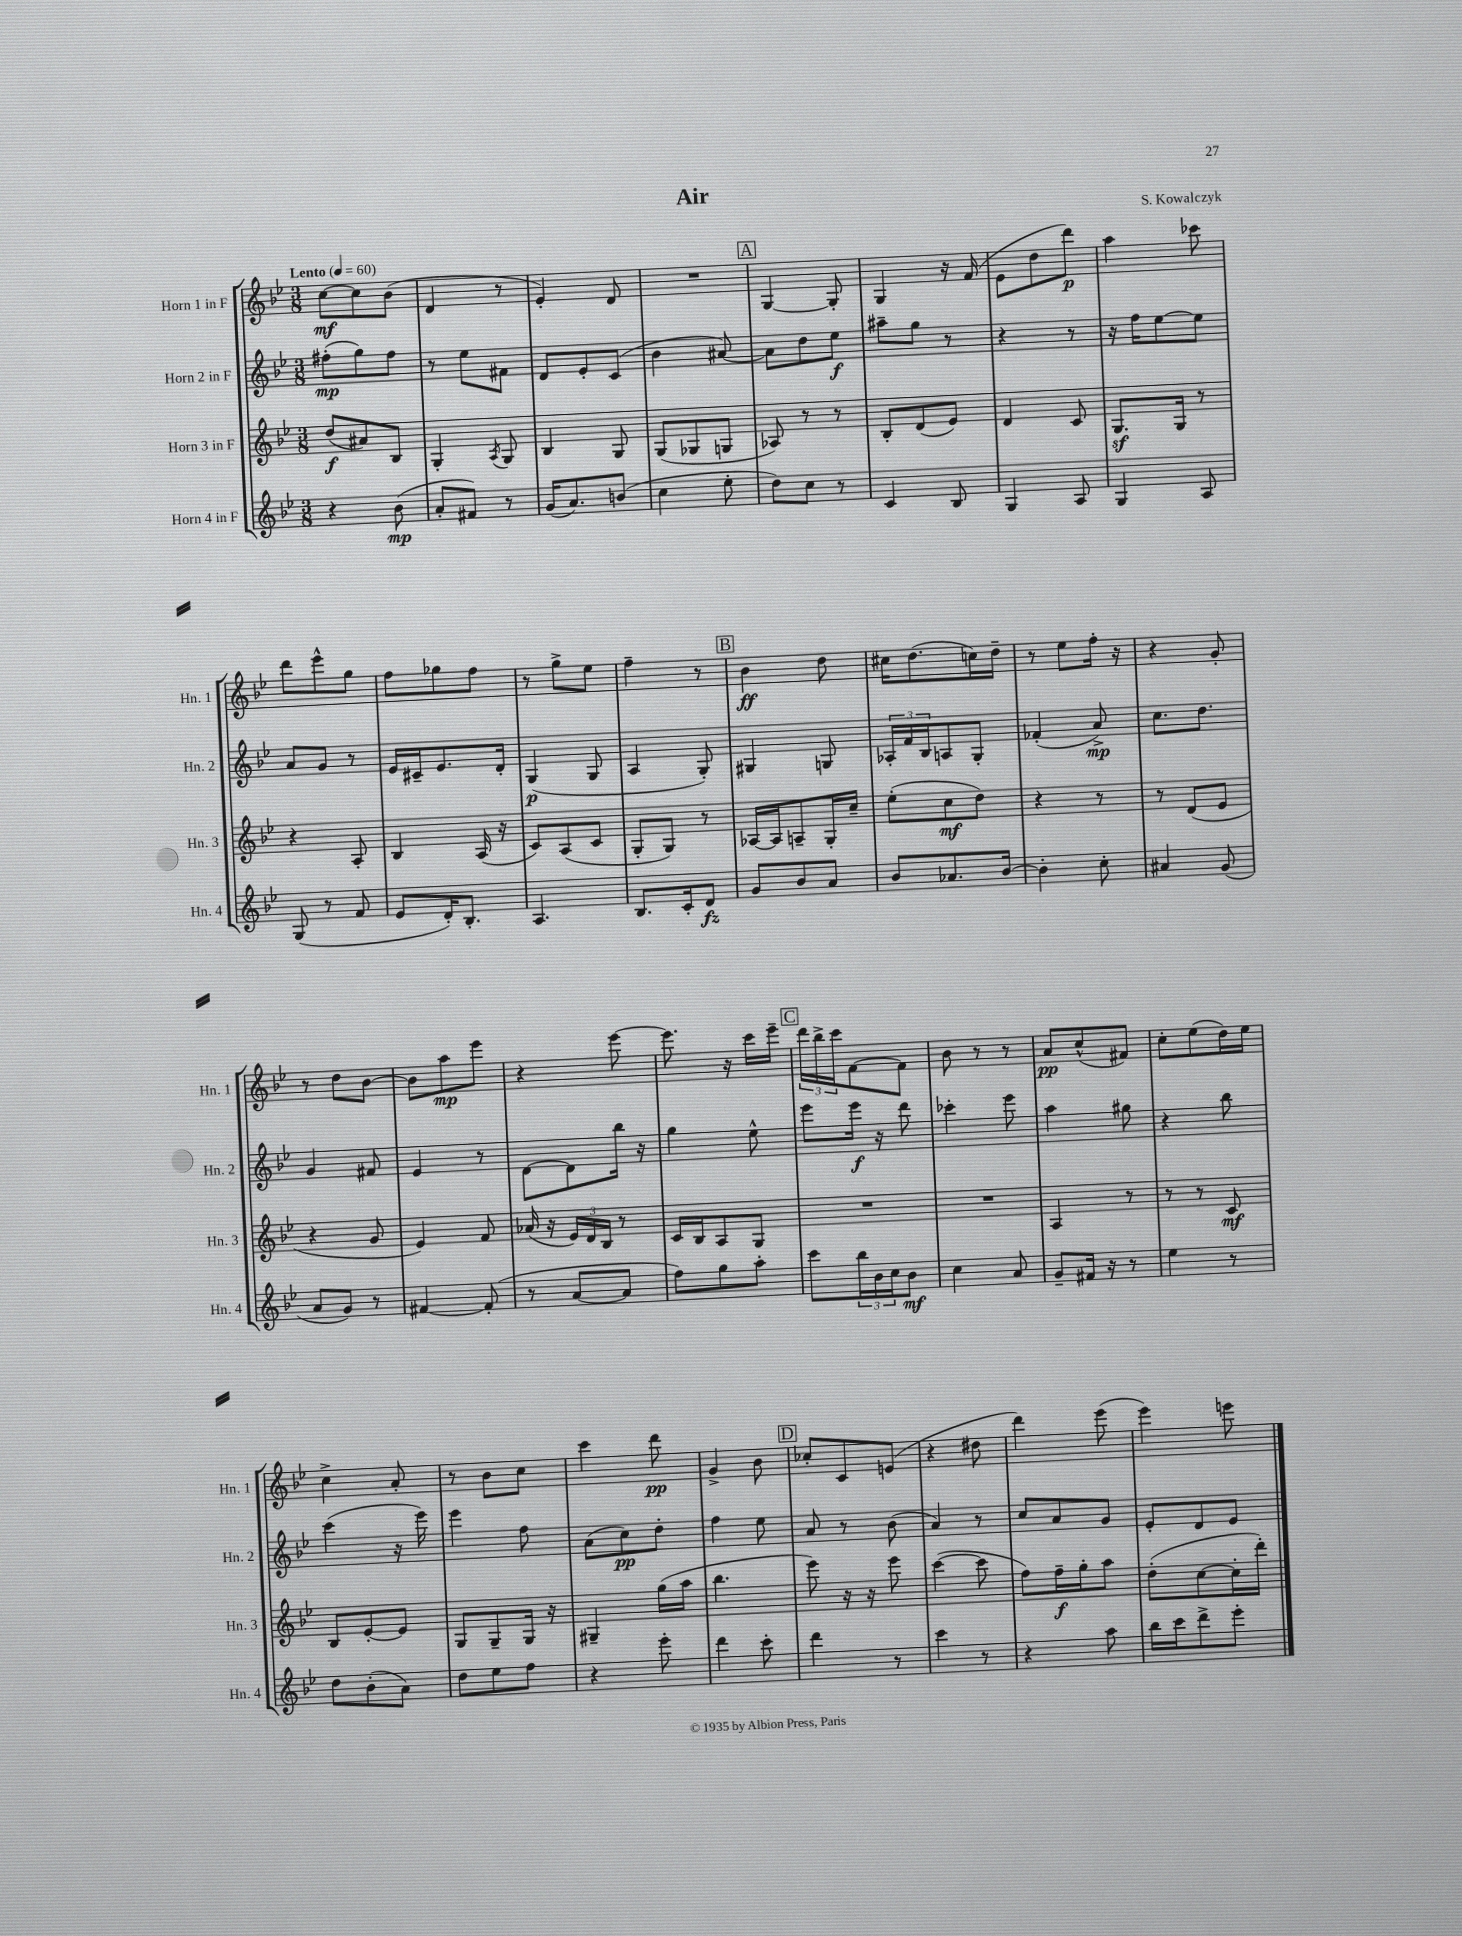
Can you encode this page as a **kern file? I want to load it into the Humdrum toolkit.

**kern	**dynam	**kern	**dynam	**kern	**dynam	**kern	**dynam
*part4	*part4	*part3	*part3	*part2	*part2	*part1	*part1
*staff4	*staff4	*staff3	*staff3	*staff2	*staff2	*staff1	*staff1
*I"Horn 4 in F	*	*I"Horn 3 in F	*	*I"Horn 2 in F	*	*I"Horn 1 in F	*
*I'Hn. 4	*	*I'Hn. 3	*	*I'Hn. 2	*	*I'Hn. 1	*
*clefG2	*	*clefG2	*	*clefG2	*	*clefG2	*
*k[b-e-]	*	*k[b-e-]	*	*k[b-e-]	*	*k[b-e-]	*
*M3/8	*	*M3/8	*	*M3/8	*	*M3/8	*
*MM60	*	*MM60	*	*MM60	*	*MM60	*
=1	=1	=1	=1	=1	=1	=1	=1
!	!	!	!	!	!	!LO:TX:a:B:t=Lento	!
4r	.	(8dd/L	f	(8ff#X'\L	mp	[8cc\L	mf
.	.	8a#X/)	.	8gg\)	.	8cc\]	.
(8b-\	mp	8B-/J	.	8ff#\J	.	(8b-\J	.
=2	=2	=2	=2	=2	=2	=2	=2
8a'/L	.	4G'/	.	8r	.	4d/	.
8f#X/J)	.	.	.	8ee-\L	.	.	.
.	.	8qA/	.	.	.	.	.
8r	.	8G/	.	8f#X\J	.	8r	.
=3	=3	=3	=3	=3	=3	=3	=3
(16g/KL	.	4B-/	.	8d/L	.	4e-'/)	.
8.a/)	.	.	.	.	.	.	.
.	.	.	.	8e-'/	.	.	.
(8bn/J	.	8G/	.	(8c/J	.	8d/	.
=4	=4	=4	=4	=4	=4	=4	=4
4cc\	.	(8G/L	.	4b-\	.	4.r	.
.	.	8G-X/	.	.	.	.	.
8ee-'\	.	8Gn/J	.	[8a#X/)	.	.	.
!!LO:REH:place=s1:t=A
=5	=5	=5	=5	=5	=5	=5	=5
8dd\L)	.	8A-X/)	.	8a#\L]	.	[4G/	.
8cc\J	.	8r	.	8dd\	.	.	.
8r	.	8r	.	8ee-\J	f	8G'/]	.
=6	=6	=6	=6	=6	=6	=6	=6
4c/	.	8B-'/L	.	8aa#X~\L	.	4G/	.
.	.	(8d/	.	8gg\J	.	.	.
8B-/	.	8e-/J)	.	8r	.	16r	.
.	.	.	.	.	.	(16f/	.
=7	=7	=7	=7	=7	=7	=7	=7
4G/	.	4d/	.	4r	.	8e-\L	.
.	.	.	.	.	.	8dd\	.
8A/	.	8c/	.	8r	.	8ddd\J)	p
=8	=8	=8	=8	=8	=8	=8	=8
4G/	.	8.Gz/L	.	16r	.	4aa\	.
.	.	.	.	16ff\KL	.	.	.
.	.	.	.	[8ee-\	.	.	.
.	.	16G/Jk	.	.	.	.	.
8A/	.	8r	.	8ee-\J]	.	8ccc-X\	.
!!LO:LB:g=z
=9	=9	=9	=9	=9	=9	=9	=9
(8G/	.	4r	.	8a/L	.	8ddd\L	.
8r	.	.	.	8g/J	.	8eee-^^\	.
8f/	.	8A'/	.	8r	.	8gg\J	.
=10	=10	=10	=10	=10	=10	=10	=10
8e-/L	.	4B-/	.	16e-/LL	.	8ff\L	.
.	.	.	.	16c#X~/J	.	.	.
16d'/K)	.	.	.	8.e-/	.	8gg-X\	.
8.B-'/J	.	.	.	.	.	.	.
.	.	(16A/	.	.	.	8ff\J	.
.	.	16r	.	16d'/Jk	.	.	.
=11	=11	=11	=11	=11	=11	=11	=11
4.A/	.	8c/L)	.	(4G/	p	8r	.
.	.	(8A/	.	.	.	8gg^\L	.
.	.	8c/J	.	8G/	.	8ee-\J	.
=12	=12	=12	=12	=12	=12	=12	=12
8.B-/L	.	8G'/L	.	4A/	.	4ff~\	.
.	.	8G/J)	.	.	.	.	.
16c'/k	.	.	.	.	.	.	.
8d/J	fz	8r	.	8G'/)	.	8r	.
!!LO:REH:place=s1:t=B
=13	=13	=13	=13	=13	=13	=13	=13
8g/L	.	[16A-X/LL	.	4G#X/	.	4b-\	ff
.	.	16A-/J]	.	.	.	.	.
8b-/	.	8An~/	.	.	.	.	.
8a/J	.	16G'/L	.	8Gn/	.	8dd\	.
.	.	16cc~/JJ	.	.	.	.	.
=14	=14	=14	=14	=14	=14	=14	=14
8b-/L	.	(8ee-'\L	.	24A-X'/LL	.	16cc#X\KL	.
.	.	.	.	24f/	.	.	.
.	.	.	.	.	.	(8.dd\	.
.	.	.	.	24B-/J	.	.	.
8.a-X/	.	8cc\	mf	8An/	.	.	.
.	.	8dd\J)	.	8G'/J	.	16ccn\L)	.
[16b-/Jk	.	.	.	.	.	16dd~\JJ	.
=15	=15	=15	=15	=15	=15	=15	=15
4b-'\]	.	4r	.	(4f-X'/	.	8r	.
.	.	.	.	.	.	8ee-\L	.
8cc'\	.	8r	.	8a^/)	mp	16ff'\Jk	.
.	.	.	.	.	.	16r	.
=16	=16	=16	=16	=16	=16	=16	=16
4a#X/	.	8r	.	8.cc\L	.	4r	.
.	.	(8d/L	.	.	.	.	.
.	.	.	.	8.dd\J	.	.	.
(8g/	.	8e-/J	.	.	.	8g'/	.
!!LO:LB:g=z
=17	=17	=17	=17	=17	=17	=17	=17
8a/L	.	4r	.	4g/	.	8r	.
8g/J)	.	.	.	.	.	8dd\L	.
8r	.	8g/	.	8f#X/	.	[8b-\J	.
=18	=18	=18	=18	=18	=18	=18	=18
[4f#X/	.	4e-/)	.	4e-/	.	8b-\L]	.
.	.	.	.	.	.	8aa\	mp
(8f#'/]	.	8f/	.	8r	.	8eee-\J	.
=19	=19	=19	=19	=19	=19	=19	=19
8r	.	(16a-X/	.	[8d\L	.	4r	.
.	.	16r	.	.	.	.	.
[8a/L	.	24e-/LL)	.	8d\]	.	.	.
.	.	24d/	.	.	.	.	.
.	.	24B-/JJ	.	.	.	.	.
8a/J]	.	8r	.	16bb-\Jk	.	[8eee-\	.
.	.	.	.	16r	.	.	.
=20	=20	=20	=20	=20	=20	=20	=20
8ff\L)	.	16c/LL	.	4gg\	.	8.eee-\]	.
.	.	16B-/J	.	.	.	.	.
8gg\	.	8A/	.	.	.	.	.
.	.	.	.	.	.	16r	.
8aa'\J	.	8G/J	.	8ee-^^\	.	16ccc\LL	.
.	.	.	.	.	.	16eee-~\JJ	.
!!LO:REH:place=s1:t=C
=21	=21	=21	=21	=21	=21	=21	=21
8ccc\L	.	4.r	.	8eee-\L	.	24ddd\LL	.
.	.	.	.	.	.	24bb-^\	.
.	.	.	.	.	.	24ccc\J	.
24bb-\L	.	.	.	16eee-\Jk	f	[8f\	.
24b-\	.	.	.	.	.	.	.
.	.	.	.	16r	.	.	.
24cc\J	.	.	.	.	.	.	.
8b-\J	mf	.	.	8ddd\	.	8f\J]	.
=22	=22	=22	=22	=22	=22	=22	=22
4cc\	.	4.r	.	4ccc-X'\	.	8b-\	.
.	.	.	.	.	.	8r	.
8a/	.	.	.	8eee-\	.	8r	.
=23	=23	=23	=23	=23	=23	=23	=23
8g~/L	.	4A/	.	4aa\	.	8a/L	pp
16f#X/Jk	.	.	.	.	.	(8cc^^/	.
16r	.	.	.	.	.	.	.
8r	.	8r	.	8gg#X\	.	8f#X/J)	.
=24	=24	=24	=24	=24	=24	=24	=24
4ee-\	.	8r	.	4r	.	8cc'\L	.
.	.	8r	.	.	.	(8ee-\	.
8r	.	8c/	mf	8bb-\	.	16dd\L)	.
.	.	.	.	.	.	16ee-\JJ	.
!!LO:LB:g=z
=25	=25	=25	=25	=25	=25	=25	=25
8dd\L	.	8B-/L	.	(4ccc\	.	4cc^\	.
(8b-'\	.	[8e-'/	.	.	.	.	.
8a\J)	.	8e-/J]	.	16r	.	8a'/	.
.	.	.	.	16eee-\)	.	.	.
=26	=26	=26	=26	=26	=26	=26	=26
8dd\L	.	8G/L	.	4eee-\	.	8r	.
8ee-\	.	8G~/	.	.	.	8b-\L	.
8ff\J	.	16G/Jk	.	8ff\	.	8cc\J	.
.	.	16r	.	.	.	.	.
=27	=27	=27	=27	=27	=27	=27	=27
4r	.	4G#X~/	.	(8a\L	.	4ccc\	.
.	.	.	.	8cc\)	pp	.	.
8eee-'\	.	(16gg\LL	.	8dd'\J	.	8ddd\	pp
.	.	16aa\JJ	.	.	.	.	.
=28	=28	=28	=28	=28	=28	=28	=28
4ddd\	.	4.bb-\	.	4ff\	.	4g^/	.
8ccc'\	.	.	.	8ee-\	.	8b-\	.
!!LO:REH:place=s1:t=D
=29	=29	=29	=29	=29	=29	=29	=29
4ddd\	.	8eee-\)	.	8a/	.	8cc-X'/L	.
.	.	16r	.	8r	.	8c/	.
.	.	16r	.	.	.	.	.
8r	.	8eee-\	.	(8b-\	.	(8en/J	.
=30	=30	=30	=30	=30	=30	=30	=30
4ccc\	.	([4ccc\	.	4a/)	.	4r	.
8r	.	8ccc\]	.	8r	.	8dd#X\	.
=31	=31	=31	=31	=31	=31	=31	=31
4r	.	8ff\L)	.	8cc/L	.	4ddd\)	.
.	.	16ff~\L	f	8a/	.	.	.
.	.	16gg'\J	.	.	.	.	.
8aa\	.	8aa\J	.	8g/J	.	(8eee-\	.
=32	=32	=32	=32	=32	=32	=32	=32
16bb-\LL	.	(8dd'\L	.	8e-'/L	.	4eee-\)	.
16ccc\J	.	.	.	.	.	.	.
8ddd^\	.	[8cc\	.	8d/	.	.	.
8eee-'\J	.	16cc'\L]	.	8e-/J	.	8eeen\	.
.	.	16ddd'\JJ)	.	.	.	.	.
==	==	==	==	==	==	==	==
*-	*-	*-	*-	*-	*-	*-	*-
